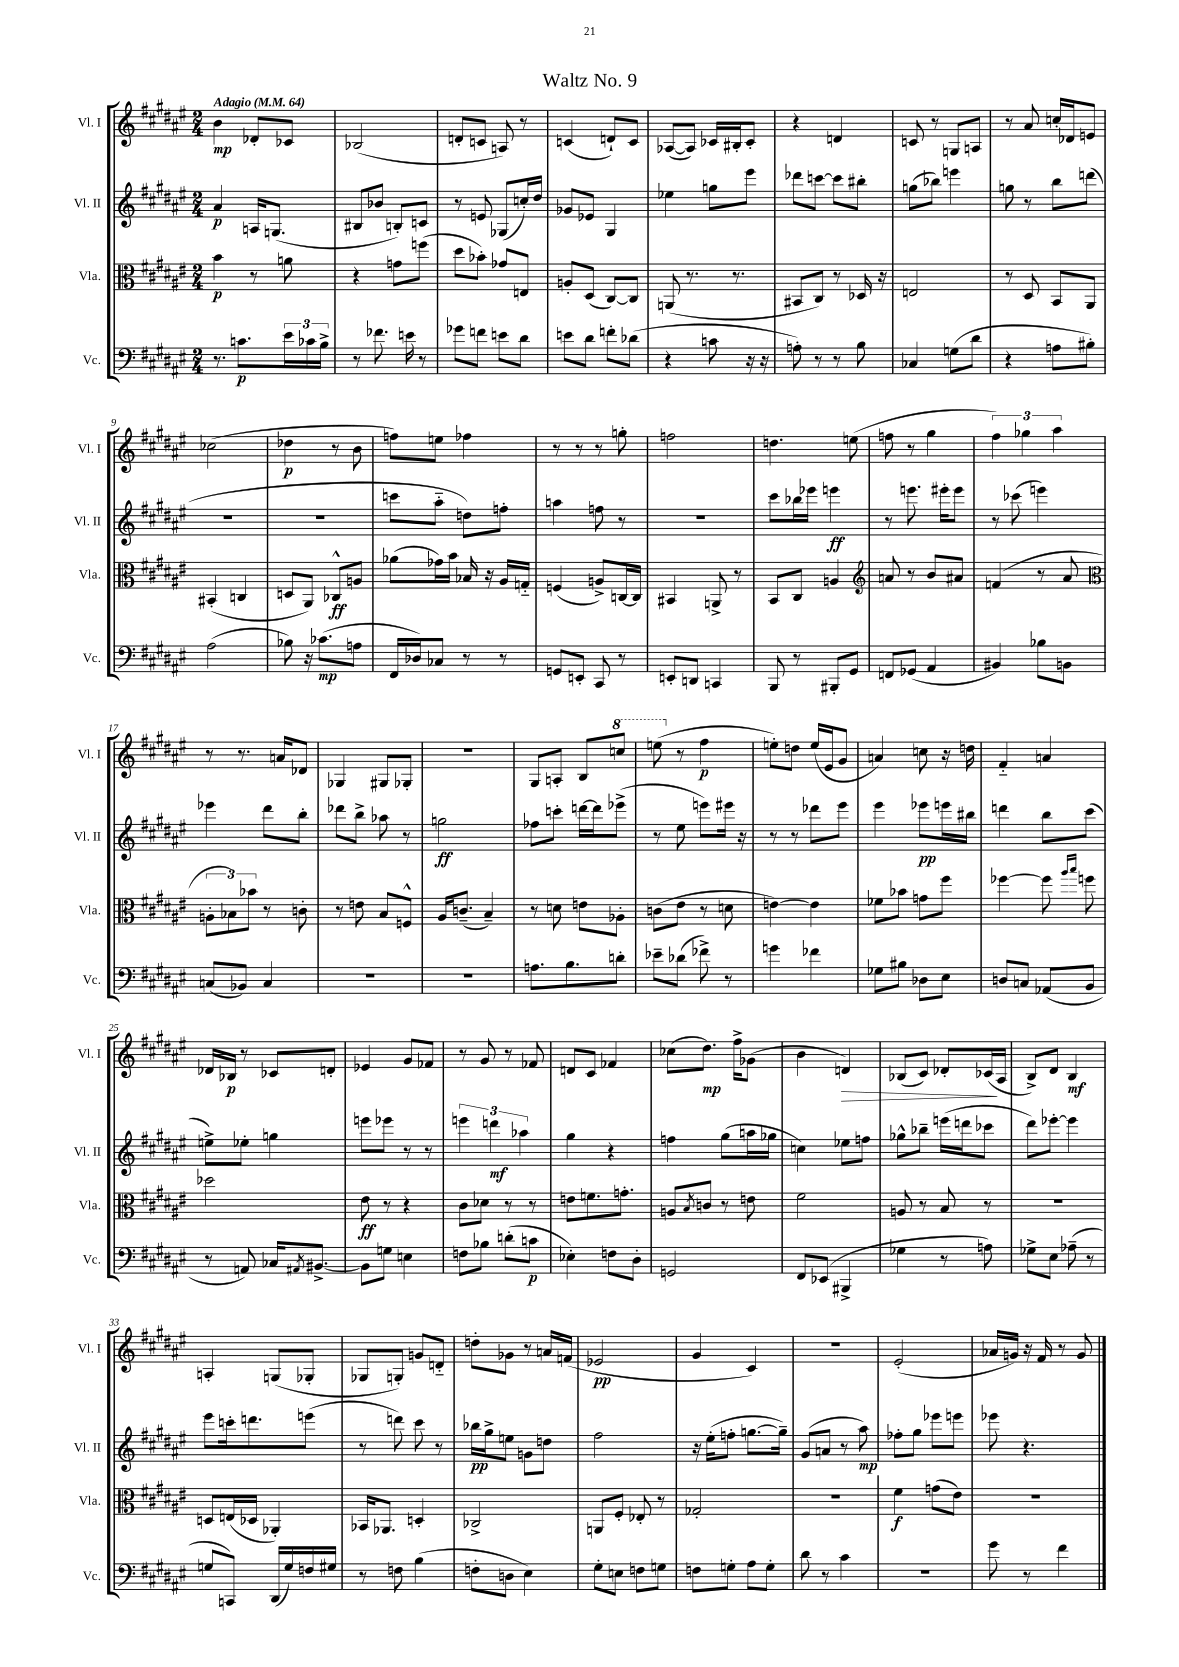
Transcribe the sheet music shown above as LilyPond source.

\header { title = "Waltz No. 9" }
<<
\new StaffGroup <<
\new Staff = "s0" \with { instrumentName = "Vl. I" shortInstrumentName = "Vl. I" } {
    \clef treble \key fis \major \numericTimeSignature \time 2/4 \tempo "Adagio" 4 = 64
    b'4\mp des'8-. ces'8 |
    bes2( |
    d'8-. c'8 a8) r8 |
    c'4( d'8-!) c'8 |
    aes8~( aes8) ces'16 bis16-. ces'8-. |
    r4 d'4 |
    c'8 r8 g8 a8 |
    r8 ais'8 c''16-. des'16 e'8 |
    ces''2( |
    des''4\p r8 b'8 |
    f''8) e''8 fes''4 |
    r8 r8 r8 g''8-. |
    f''2 |
    d''4. e''8( |
    f''8 r8 gis''4 |
    \tuplet 3/2 { fis''4) ges''4 ais''4 } |
    r8 r8. a'16 des'8 |
    ges4 gis8 ges8-. |
    r2 |
    gis8 a8-. b8 \ottava #1 c'''8 |
    e'''8( \ottava #0 r8 fis''4\p |
    e''8-.) d''8 e''16( eis'16 gis'8 |
    a'4) c''8 r16 d''16 |
    fis'4-_ a'4 |
    des'16 bes16\p r8 ces'8 d'8-. |
    ees'4 gis'8 fes'8 |
    r8 gis'8 r8 fes'8 |
    d'8 cis'8 fes'4 |
    ces''8( dis''8.\mp) fis''16-> ges'8( |
    b'4 d'4\>) |
    bes8( cis'8) des'8-. ces'16\!( ais16 |
    b8->) dis'8 b4\mf |
    a4-. g8( ges8-. |
    ges8 g8-.) g'8 d'8-_ |
    d''8-. ges'8 r8 a'16 f'16( |
    ees'2\pp |
    gis'4 cis'4) |
    R2 |
    eis'2-.( |
    aes'16 g'16) r16 fis'16 r8 g'8 \bar "|." |
}
\new Staff = "s1" \with { instrumentName = "Vl. II" shortInstrumentName = "Vl. II" } {
    \clef treble \key fis \major \numericTimeSignature \time 2/4
    ais'4\p a16 g8.( |
    bis8 bes'8 b8-.) c'8 |
    r8 e'8 ges8( c''16-.) dis''16 |
    ges'8 ees'8 gis4 |
    ees''4 g''8 eis'''8 |
    des'''8 c'''8~ c'''8 bis''8-. |
    g''8( bes''8) e'''4 |
    g''8 r8 b''8 d'''8( |
    R2 |
    r2 |
    c'''8 ais''8-_ d''8) f''8-. |
    a''4 f''8 r8 |
    R2 |
    cis'''8 bes''16 ees'''16 e'''4\ff |
    r8 e'''8. eis'''16-. eis'''8 |
    r8 ces'''8( e'''4) |
    ees'''4 dis'''8 b''8-. |
    des'''8 b''8-> aes''8 r8 |
    g''2\ff |
    fes''8 c'''8-. d'''16~ d'''16 ees'''8->( |
    r8 eis''8 e'''8) eis'''16 r16 |
    r8 r8 des'''8 eis'''8 |
    eis'''4 ees'''8\pp e'''16 bis''16 |
    d'''4 b''8 cis'''8( |
    e''8->) ees''8-. g''4 |
    e'''8 ees'''8 r8 r8 |
    \tuplet 3/2 { e'''4 d'''4\mf aes''4 } |
    gis''4 r4 |
    f''4 gis''8( a''16 ges''16 |
    c''4) ees''8 f''8 |
    ges''8-^ bes''8-- e'''16( d'''16 ces'''8 |
    dis'''8) ees'''8~-. ees'''4 |
    eis'''8 c'''16-. d'''8. e'''8( |
    r8 d'''8) cis'''8 r8 |
    bes''16\pp gis''16-> e''8 g'8 d''8 |
    fis''2 |
    r16 eis''16-.( f''8-. g''8.~ g''16--) |
    gis'8( a'8 r8 ais''8\mp) |
    fes''8-. gis''8 ees'''8 e'''8 |
    ees'''8 r4. \bar "|." |
}
\new Staff = "s2" \with { instrumentName = "Vla." shortInstrumentName = "Vla." } {
    \clef alto \key fis \major \numericTimeSignature \time 2/4
    b'4\p r8 a'8 |
    r4 g'8 f''8( |
    dis''8 bes'8-.) ges'8 e8 |
    a8-. dis8( cis8~) cis8 |
    a,8( r8. r8. |
    bis,8 cis8) r8 des16 r16 |
    e2 |
    r8 dis8 b,8 ais,8 |
    bis,4-.( c4 |
    d8 ais,8) ces8-^\ff a8 |
    aes'8( ges'16) b'16 bes16 r16 ais16 g16-_ |
    f4( a8->) c16~ c16 |
    bis,4 a,8-> r8 |
    b,8 cis8 a4 |
    \clef treble a'8 r8 b'8 ais'8 |
    f'4( r8 ais'8 |
    \clef alto \tuplet 3/2 { a8-. bes8) bes'8 } r8 c'8-. |
    r8 e'8 b8 f8-^ |
    ais16 c'8.--( b4--) |
    r8 d'8 e'8 aes8-. |
    c'8( eis'8 r8 d'8 |
    e'4~) e'4 |
    fes'8 bes'8 g'8 fis''8 |
    fes''4~ fes''8 \grace { ais''16 b''16 } f''8 |
    des''2 |
    eis'8\ff r8 r4 |
    cis'8 des'8 r8 r8 |
    e'8 f'8. g'8.-. |
    a8 \acciaccatura { b8 } c'8 r8 e'8 |
    fis'2 |
    a8 r8 b8 r8 |
    R2 |
    d8 e16( des16 aes,4-.) |
    bes,16 aes,8. d4-. |
    ces2-> |
    a,8 fis8-. ees8-. r8 |
    ges2-. |
    R2 |
    fis'4\f g'8( eis'8) |
    R2 \bar "|." |
}
\new Staff = "s3" \with { instrumentName = "Vc." shortInstrumentName = "Vc." } {
    \clef bass \key fis \major \numericTimeSignature \time 2/4
    r8. c'8.\p \tuplet 3/2 { eis'16 ces'16 b16-> } |
    r8 fes'8. e'16 r8 |
    ges'8 f'8 e'8 dis'8 |
    e'8 dis'8 f'8-. des'8( |
    r4 c'8 r16 r16 |
    a8-.) r8 r8 b8 |
    ces4 g8( dis'8 |
    r4 a8 bis8-.) |
    ais2( |
    bes8) r16 ces'8.\mp( a8 |
    fis,16 des16) ces8 r8 r8 |
    g,8 e,8-. cis,8 r8 |
    e,8-. d,8 c,4 |
    b,,8 r8 bis,,8-. gis,8 |
    f,8 ges,8( ais,4 |
    bis,4) bes8 b,8 |
    c8( bes,8) c4 |
    R2 |
    R2 |
    a8. b8. d'8-. |
    ees'8-- des'8( fes'8->) r8 |
    g'4 fes'4 |
    ges8 bis8 des8 eis8 |
    d8 c8 aes,8( b,8 |
    r8 a,8) ces16 \acciaccatura { ais,8 } bis,8.~-> |
    bis,8 g8 e4 |
    f8 bes8 d'8-.( c'8\p |
    ees4-.) f8 dis8-. |
    g,2 |
    fis,8 ees,8( bis,,4-> |
    ges4 r8 a8) |
    ges8-> eis8 aes8--( r8 |
    g8 c,8) dis,16( g16) f16 gis16 |
    r8 f8 b4( |
    f8-. d8 eis4) |
    gis8-. e8 f8 g8 |
    f8 g8-. ais8 g8-. |
    dis'8 r8 cis'4 |
    r2 |
    gis'8 r8 fis'4 \bar "|." |
}
>>
>>
